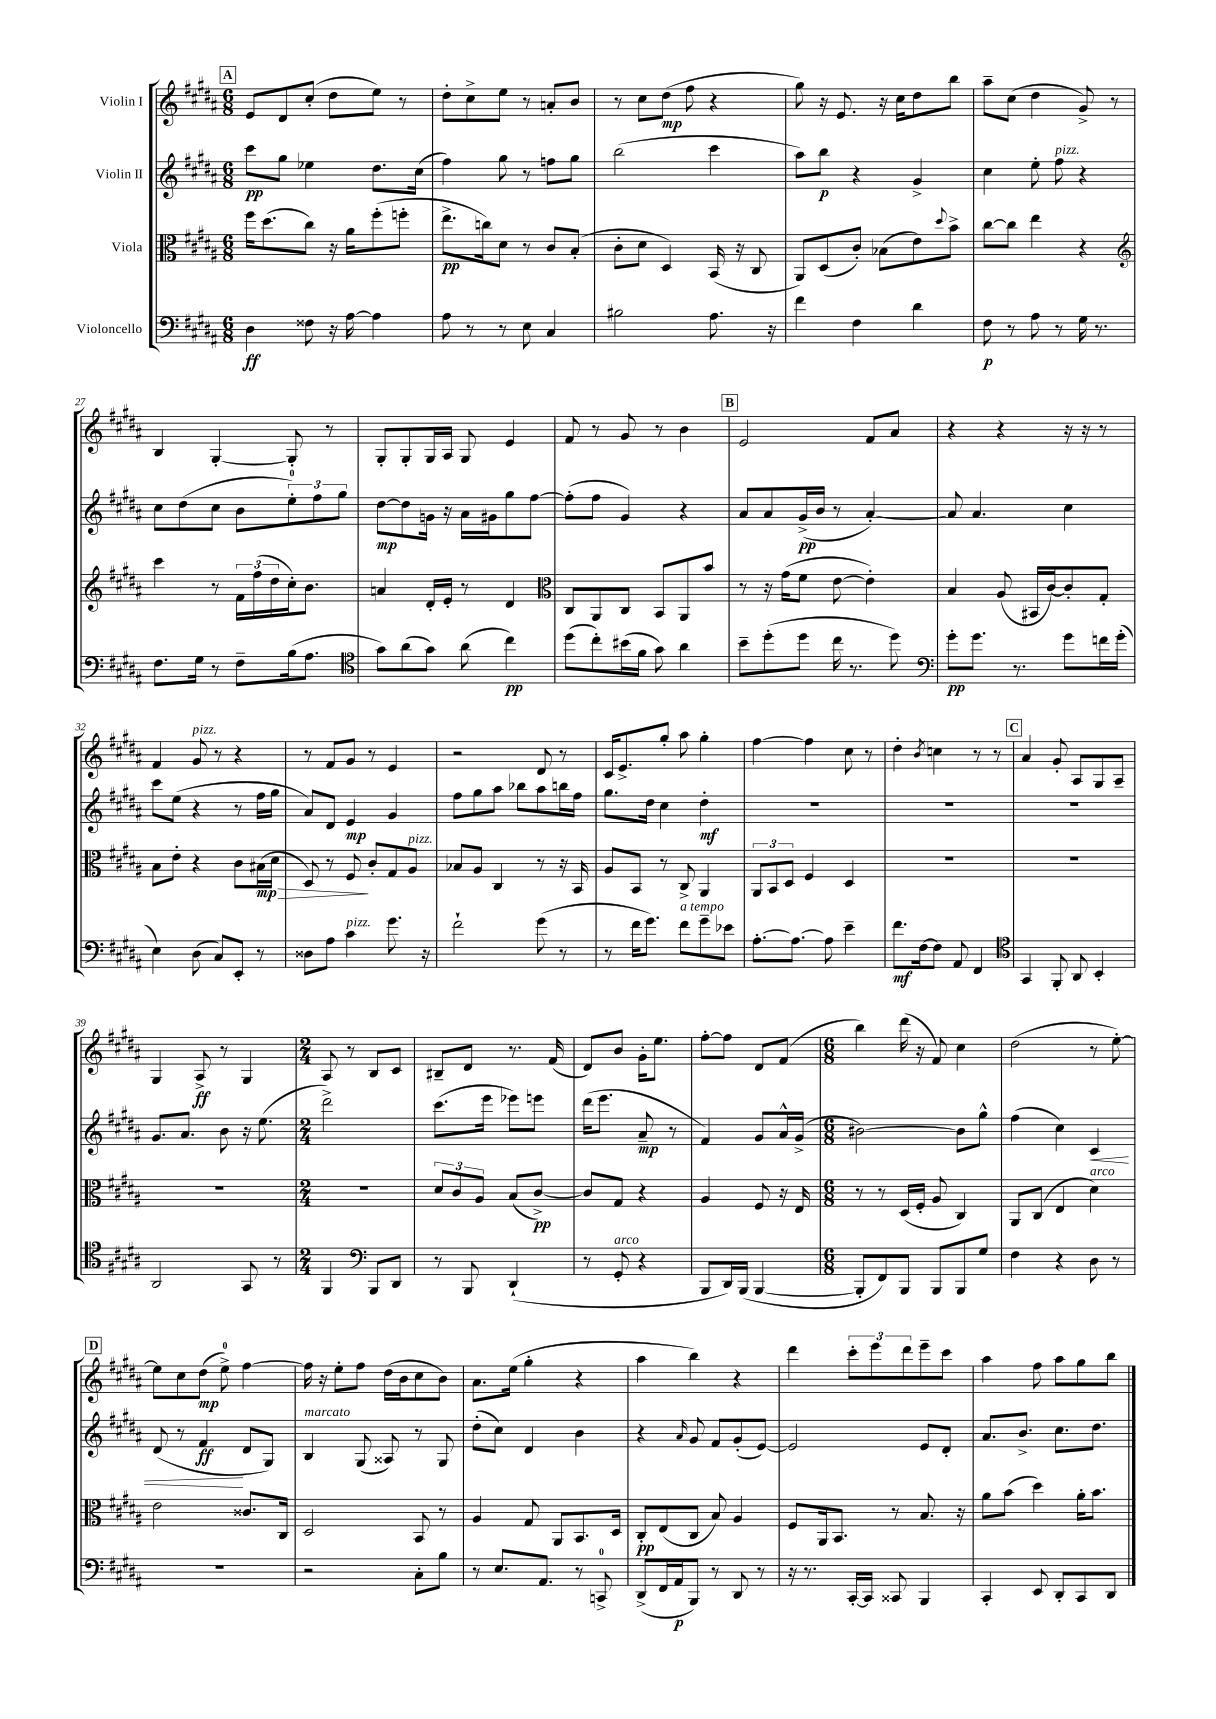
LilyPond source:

<<
\new StaffGroup <<
\new Staff = "s0" \with { instrumentName = "Violin I" } {
    \clef treble \key b \major \numericTimeSignature \time 6/8
    \mark \markup { \box "A" } e'8 dis'8 cis''8-.( dis''8 e''8) r8 |
    dis''8-. cis''8-> e''8 r8 a'8-. b'8 |
    r8 cis''8 dis''8\mp( fis''8 r4 |
    gis''8) r16 e'8. r16 cis''16 dis''8 b''8 |
    ais''8-- cis''8( dis''4 gis'8->) r8 |
    b4 gis4~-. gis8-. r8 |
    gis8-. gis8-. gis16 ais16 gis8 e'4 |
    fis'8 r8 gis'8 r8 b'4 |
    \mark \markup { \box "B" } e'2 fis'8 ais'8 |
    r4 r4 r16 r16 r8 |
    fis'4 gis'8^\markup { \italic "pizz." } r8 r4 |
    r8 fis'8 gis'8 r8 e'4 |
    r2 dis'8 r8 |
    cis'16 e'8.-> gis''8-. ais''8 gis''4-. |
    fis''4~ fis''4 cis''8 r8 |
    dis''4-. \acciaccatura { b'8 } c''4 r8 r8 |
    \mark \markup { \box "C" } ais'4 gis'8-. ais8 gis8 ais8-- |
    gis4 ais8->\ff r8 gis4 |
    \numericTimeSignature \time 2/4 ais8 r8 b8 cis'8 |
    bis8-- dis'8 r8. fis'16( |
    dis'8) b'8 gis'16-. e''8. |
    fis''8~-. fis''8 dis'8 fis'8( |
    \numericTimeSignature \time 6/8 b''4) dis'''16( r16 fis'8) cis''4 |
    dis''2( r8 e''8~-.) |
    \mark \markup { \box "D" } e''8 cis''8 dis''8\mp( e''8-0->) fis''4~ |
    fis''16 r16 e''8-. fis''8 dis''16( b'16 cis''8 b'8) |
    ais'8. e''16( gis''4-. r4 |
    ais''4 b''4) r4 |
    dis'''4 \tuplet 3/2 { cis'''8-. e'''8 dis'''8 } e'''8-- cis'''8 |
    ais''4 fis''8 ais''8 gis''8 b''8 \bar "|." |
}
\new Staff = "s1" \with { instrumentName = "Violin II" } {
    \clef treble \key b \major \numericTimeSignature \time 6/8
    \mark \markup { \box "A" } cis'''8\pp gis''8 ees''4 dis''8. cis''16( |
    fis''4) gis''8 r8 f''8 gis''8 |
    b''2( cis'''4 |
    ais''8) b''8\p r4 gis'4-> |
    cis''4 e''8-. fis''8^\markup { \italic "pizz." } r4 |
    cis''8 dis''8( cis''8 b'8 \tuplet 3/2 { e''8-0-.) fis''8 gis''8 } |
    dis''8~\mp dis''8 g'16 r16 ais'16 gis'16 gis''8 fis''8~ |
    fis''8-.( fis''8 gis'4) r4 |
    \mark \markup { \box "B" } ais'8 ais'8 gis'16->\pp( b'16 r8 ais'4~-.) |
    ais'8 ais'4. cis''4 |
    cis'''8 e''8( r4 r8 fis''16 gis''16 |
    ais'8) dis'8 e'4\mp gis'4 |
    fis''8 gis''8 ais''8 bes''8 ais''8 b''16 fis''16 |
    gis''8. dis''16 cis''4 dis''4-.\mf |
    R2. |
    R2. |
    \mark \markup { \box "C" } R2. |
    gis'8. ais'8. b'8 r16 e''8.( |
    \numericTimeSignature \time 2/4 dis'''2->) |
    cis'''8.( e'''16 ees'''8) e'''8 |
    dis'''16( e'''8. ais'8--\mp r8 |
    fis'4) gis'8 ais'16-^ gis'16->( |
    \numericTimeSignature \time 6/8 bis'2~) bis'8 gis''8-^ |
    fis''4( cis''4) cis'4\< |
    \mark \markup { \box "D" } dis'8( r8 fis'4\ff\! dis'8 gis8) |
    b4^\markup { \italic "marcato" } gis8( aisis8) r8 gis8 |
    dis''8-.( cis''8) dis'4 b'4 |
    r4 \grace { ais'16 } gis'8 fis'8 gis'8-.( e'8~) |
    e'2 e'8 dis'8-. |
    ais'8. b'8.-> cis''8. dis''8. \bar "|." |
}
\new Staff = "s2" \with { instrumentName = "Viola" } {
    \clef alto \key b \major \numericTimeSignature \time 6/8
    \mark \markup { \box "A" } fis''16 dis''8.( cis''8) r16 ais'16 fis''8-.( f''8-. |
    e''8.->\pp c''16) dis'8 r8 cis'8 b8-.( |
    cis'8-. dis'8 dis4) b,16( r16 cis8 |
    ais,8) dis8( cis'8-.) bes8( e'8) \appoggiatura { dis''8 } b'8-> |
    cis''8~ cis''8 e''4 r4 |
    \clef treble cis'''4 r8 \tuplet 3/2 { fis'16 fis''16( dis''16 } cis''16-.) b'8. |
    a'4 dis'16-. e'16-. r8 dis'4 |
    \clef alto cis8 ais,8 cis8 b,8 ais,8 b'8 |
    \mark \markup { \box "B" } r8 r16 gis'16( fis'8 e'8~ e'4-.) |
    b4 ais8( bis,16 cis'16~) cis'8-. gis8-. |
    b8 e'8-. r4 cis'8 bis16\mp\>( dis'16 |
    dis8) r8 fis8\! cis'8-. gis8 ais8^\markup { \italic "pizz." } |
    bes8 ais8 cis4 r8 r16 b,16 |
    ais8 b,8 r8 cis8-> ais,4 |
    \tuplet 3/2 { ais,8 b,8 dis8 } fis4 dis4 |
    R2. |
    \mark \markup { \box "C" } R2. |
    R2. |
    \numericTimeSignature \time 2/4 R2 |
    \tuplet 3/2 { dis'8 cis'8 ais8 } b8( cis'8~->\pp) |
    cis'8 gis8 r4 |
    ais4 fis8 r16 e16 |
    \numericTimeSignature \time 6/8 r8 r8 dis16( fis16-. ais8 cis4) |
    ais,8 cis8( e4 dis'4^\markup { \italic "arco" }) |
    \mark \markup { \box "D" } e'2 cisis'8. cis16 |
    dis2 b,8 r8 |
    ais4 gis8 ais,8 b,8. dis16 |
    cis8-.\pp e8( cis8 b8) ais4 |
    fis8 ais,16 b,8. r8 b8. r16 |
    ais'8 b'8( dis''4) ais'16-. b'8. \bar "|." |
}
\new Staff = "s3" \with { instrumentName = "Violoncello" } {
    \clef bass \key b \major \numericTimeSignature \time 6/8
    \mark \markup { \box "A" } dis4\ff fisis8 r16 ais16~ ais4 |
    ais8 r8 r8 e8 cis4 |
    bis2 ais8. r16 |
    fis'4 fis4 dis'4 |
    fis8\p r8 ais8 r8 gis16 r8. |
    fis8. gis16 r8 fis8-- b16( ais8. |
    \clef tenor gis'8) ais'8( gis'8) ais'8( cis''4\pp) |
    dis''8( cis''8-.) bis'16( fis'16 gis'8) ais'4 |
    \mark \markup { \box "B" } b'8-- dis''8-.( dis''8 cis''16 r8. dis''8) |
    \clef bass gis'8-.\pp gis'8. r8. gis'8 f'16 gis'16-.( |
    e4) dis8( cis8) e,8-. r8 |
    disis8 ais8 cis'4^\markup { \italic "pizz." } gis'8. r16 |
    fis'2-! gis'8( r8 |
    r8 fis'16 gis'8.) fis'8^\markup { \italic "a tempo" } gis'8-- ees'8 |
    ais8.~-. ais8.~ ais8 e'4-- |
    fis'8.\mf fis16~ fis8 ais,8 fis,4 |
    \mark \markup { \box "C" } \clef tenor gis,4 fis,8-. ais,8 b,4-. |
    ais,2 gis,8 r8 |
    \numericTimeSignature \time 2/4 fis,4 \clef bass b,,8 dis,8 |
    r8 b,,8 dis,4-!( |
    r8 gis,8-.^\markup { \italic "arco" } r4 |
    b,,8 dis,16) b,,16( b,,4~ |
    \numericTimeSignature \time 6/8 b,,8-. fis,8) b,,8 b,,8 b,,8 gis8 |
    fis4 r4 dis8 r8 |
    \mark \markup { \box "D" } R2. |
    r2 cis8-. b8 |
    r8 e8. ais,8. r8 c,8-0-> |
    dis,8->( fis,16 ais,16\p b,,8) r8 dis,8 r8 |
    r16 r8. cis,16~-. cis,16 cisis,8 b,,4 |
    cis,4-. e,8 dis,8-. cis,8 dis,8 \bar "|." |
}
>>
>>
\layout { \context { \Score currentBarNumber = #22 } }
